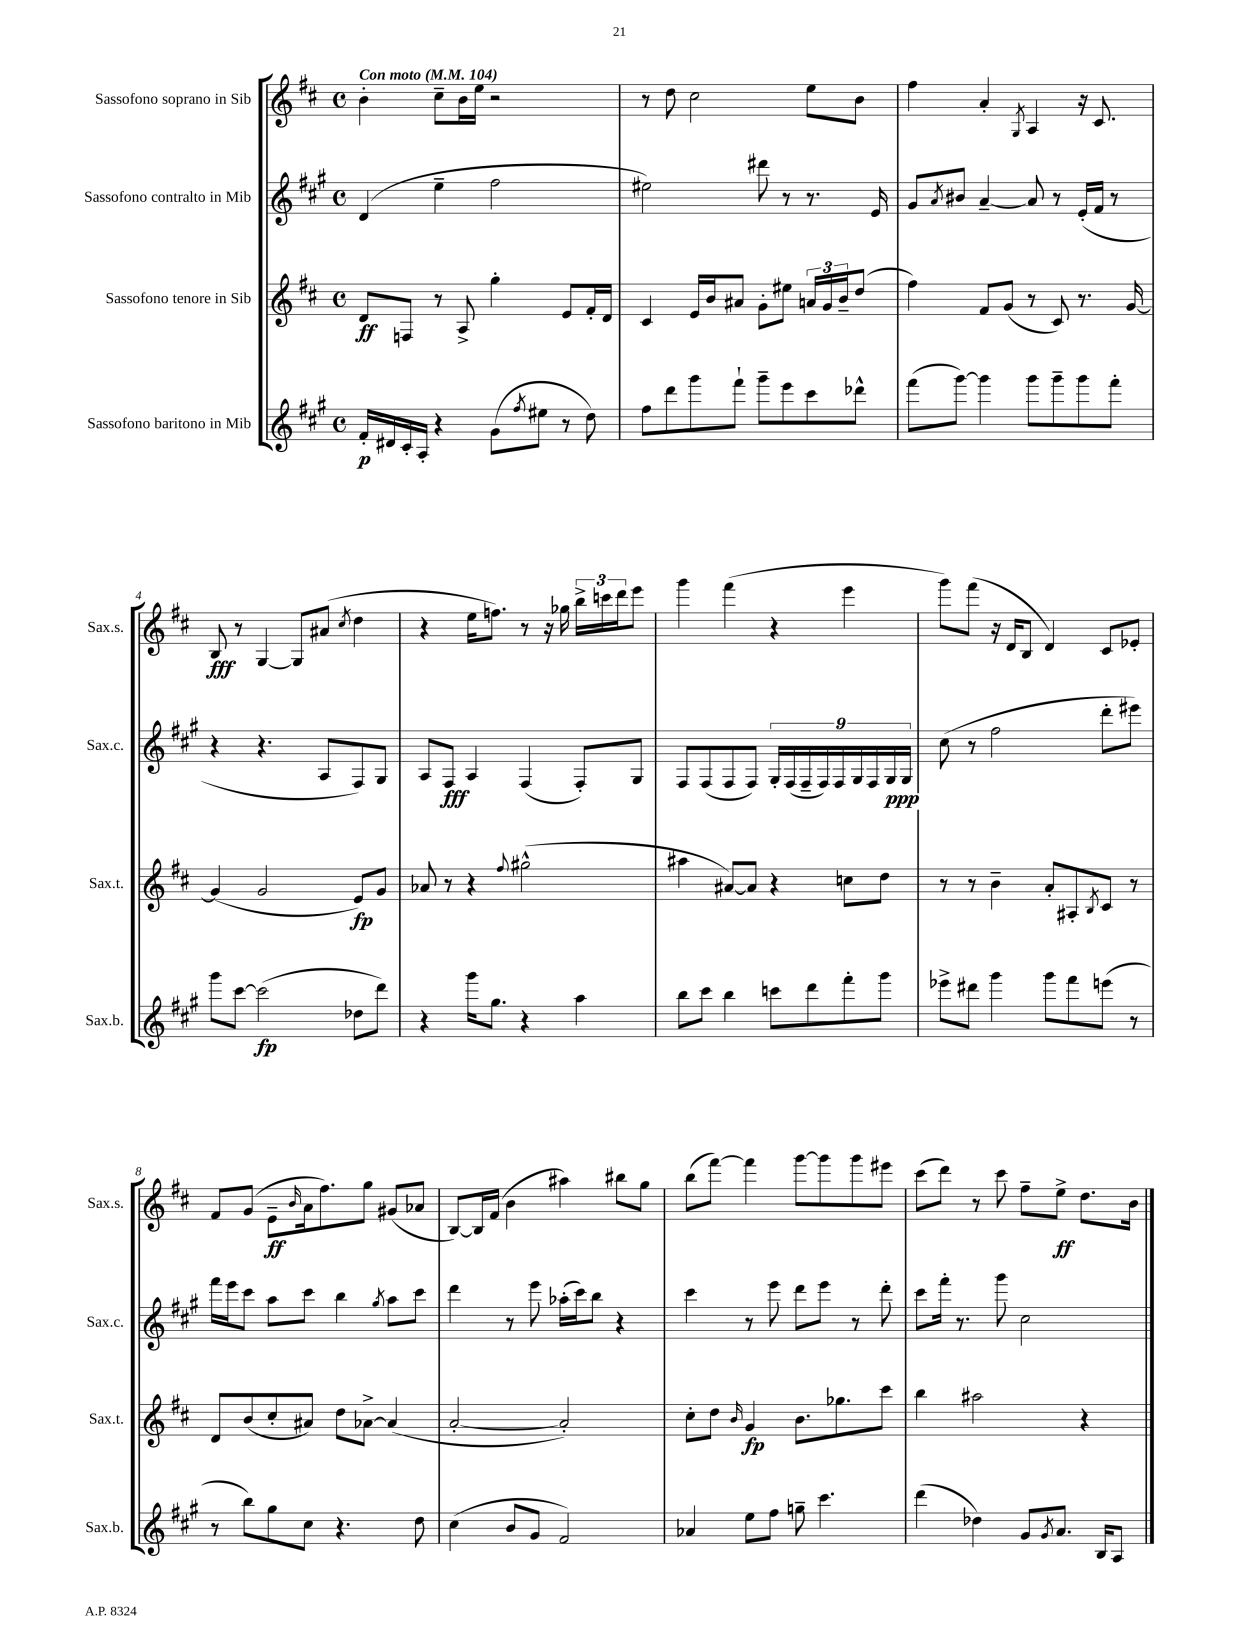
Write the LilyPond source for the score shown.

<<
\new StaffGroup <<
\new Staff = "s0" \with { instrumentName = "Sassofono soprano in Sib" shortInstrumentName = "Sax.s." } {
    \clef treble \key d \major \defaultTimeSignature \time 4/4 \tempo "Con moto" 4 = 104
    b'4-. cis''8-- b'16 e''16 r2 |
    r8 d''8 cis''2 e''8 b'8 |
    fis''4 a'4-. \acciaccatura { g8 } a4 r16 cis'8. |
    b8\fff r8 g4~ g8 ais'8( \acciaccatura { cis''8 } d''4 |
    r4 e''16 f''8.) r8 r16 ges''16 \tuplet 3/2 { b''16-> c'''16 d'''16 } e'''8 |
    g'''4 fis'''4( r4 e'''4 |
    g'''8) fis'''8( r16 d'16 b8 d'4) cis'8 ees'8-. |
    fis'8 g'8( e'8--\ff \grace { b'16 } a'16 fis''8.) g''8 gis'8( aes'8 |
    b8~) b16 fis'16( b'4 ais''4) bis''8 g''8 |
    b''8( fis'''8~) fis'''4 g'''8~ g'''8 g'''8 eis'''8 |
    cis'''8( d'''8) r8 cis'''8 fis''8-- e''8->\ff d''8. b'16 \bar "|." |
}
\new Staff = "s1" \with { instrumentName = "Sassofono contralto in Mib" shortInstrumentName = "Sax.c." } {
    \clef treble \key a \major \defaultTimeSignature \time 4/4
    d'4( e''4-- fis''2 |
    eis''2) dis'''8 r8 r8. e'16 |
    gis'8 \acciaccatura { a'8 } bis'8 a'4~-- a'8 r8 e'16-.( fis'16 r8 |
    r4 r4. a8 fis8) gis8 |
    a8 fis8\fff a4 fis4( fis8-.) gis8 |
    fis8 fis8( fis8 fis8) \tuplet 9/8 { gis16-. fis16( fis16-- fis16) fis16 gis16 fis16 gis16\ppp gis16 } |
    cis''8( r8 fis''2 d'''8-. eis'''8) |
    fis'''16 e'''16 cis'''8 a''8 cis'''8 b''4 \acciaccatura { gis''8 } a''8 cis'''8 |
    d'''4 r8 e'''8 aes''16-.( cis'''16) b''8 r4 |
    cis'''4 r8 e'''8 d'''8 e'''8 r8 d'''8-. |
    cis'''8 fis'''16-. r8. gis'''8 cis''2 \bar "|." |
}
\new Staff = "s2" \with { instrumentName = "Sassofono tenore in Sib" shortInstrumentName = "Sax.t." } {
    \clef treble \key d \major \defaultTimeSignature \time 4/4
    d'8\ff f8 r8 a8-> g''4-. e'8 fis'16-. d'16 |
    cis'4 e'16 b'16 ais'8 g'8-. eis''8 \tuplet 3/2 { a'16 g'16 b'16-- } d''8( |
    fis''4) fis'8 g'8( r8 cis'8) r8. g'16~ |
    g'4( g'2 e'8\fp) g'8 |
    aes'8 r8 r4 \appoggiatura { fis''8 } gis''2-^( |
    ais''4 ais'8~) ais'8 r4 c''8 d''8 |
    r8 r8 b'4-- a'8-. ais8-. \acciaccatura { b8 } cis'8 r8 |
    d'8 b'8( cis''8-. ais'8) d''8 aes'8~-> aes'4( |
    a'2~-. a'2-.) |
    cis''8-. d''8 \grace { b'16 } g'4\fp b'8. ges''8. cis'''8 |
    b''4 ais''2 r4 \bar "|." |
}
\new Staff = "s3" \with { instrumentName = "Sassofono baritono in Mib" shortInstrumentName = "Sax.b." } {
    \clef treble \key a \major \defaultTimeSignature \time 4/4
    fis'16-.\p dis'16 cis'16-. a16-. r4 gis'8( \acciaccatura { fis''8 } eis''8 r8 d''8) |
    fis''8 d'''8 gis'''8 fis'''8-! gis'''8-- e'''8 cis'''8 des'''8-^ |
    fis'''8( gis'''8~) gis'''4 gis'''8 gis'''8-- gis'''8 fis'''8-. |
    gis'''8 cis'''8~ cis'''2\fp( des''8 d'''8) |
    r4 gis'''16 gis''8. r4 a''4 |
    b''8 cis'''8 b''4 c'''8 d'''8 fis'''8-. gis'''8 |
    ees'''8-> dis'''8 gis'''4 gis'''8 fis'''8 e'''8( r8 |
    r8 b''8) gis''8 cis''8 r4. d''8 |
    cis''4( b'8 gis'8 fis'2) |
    aes'4 e''8 fis''8 g''8-- cis'''4. |
    d'''4( des''4) gis'8 \acciaccatura { gis'8 } a'8. b16 a8 \bar "|." |
}
>>
>>
